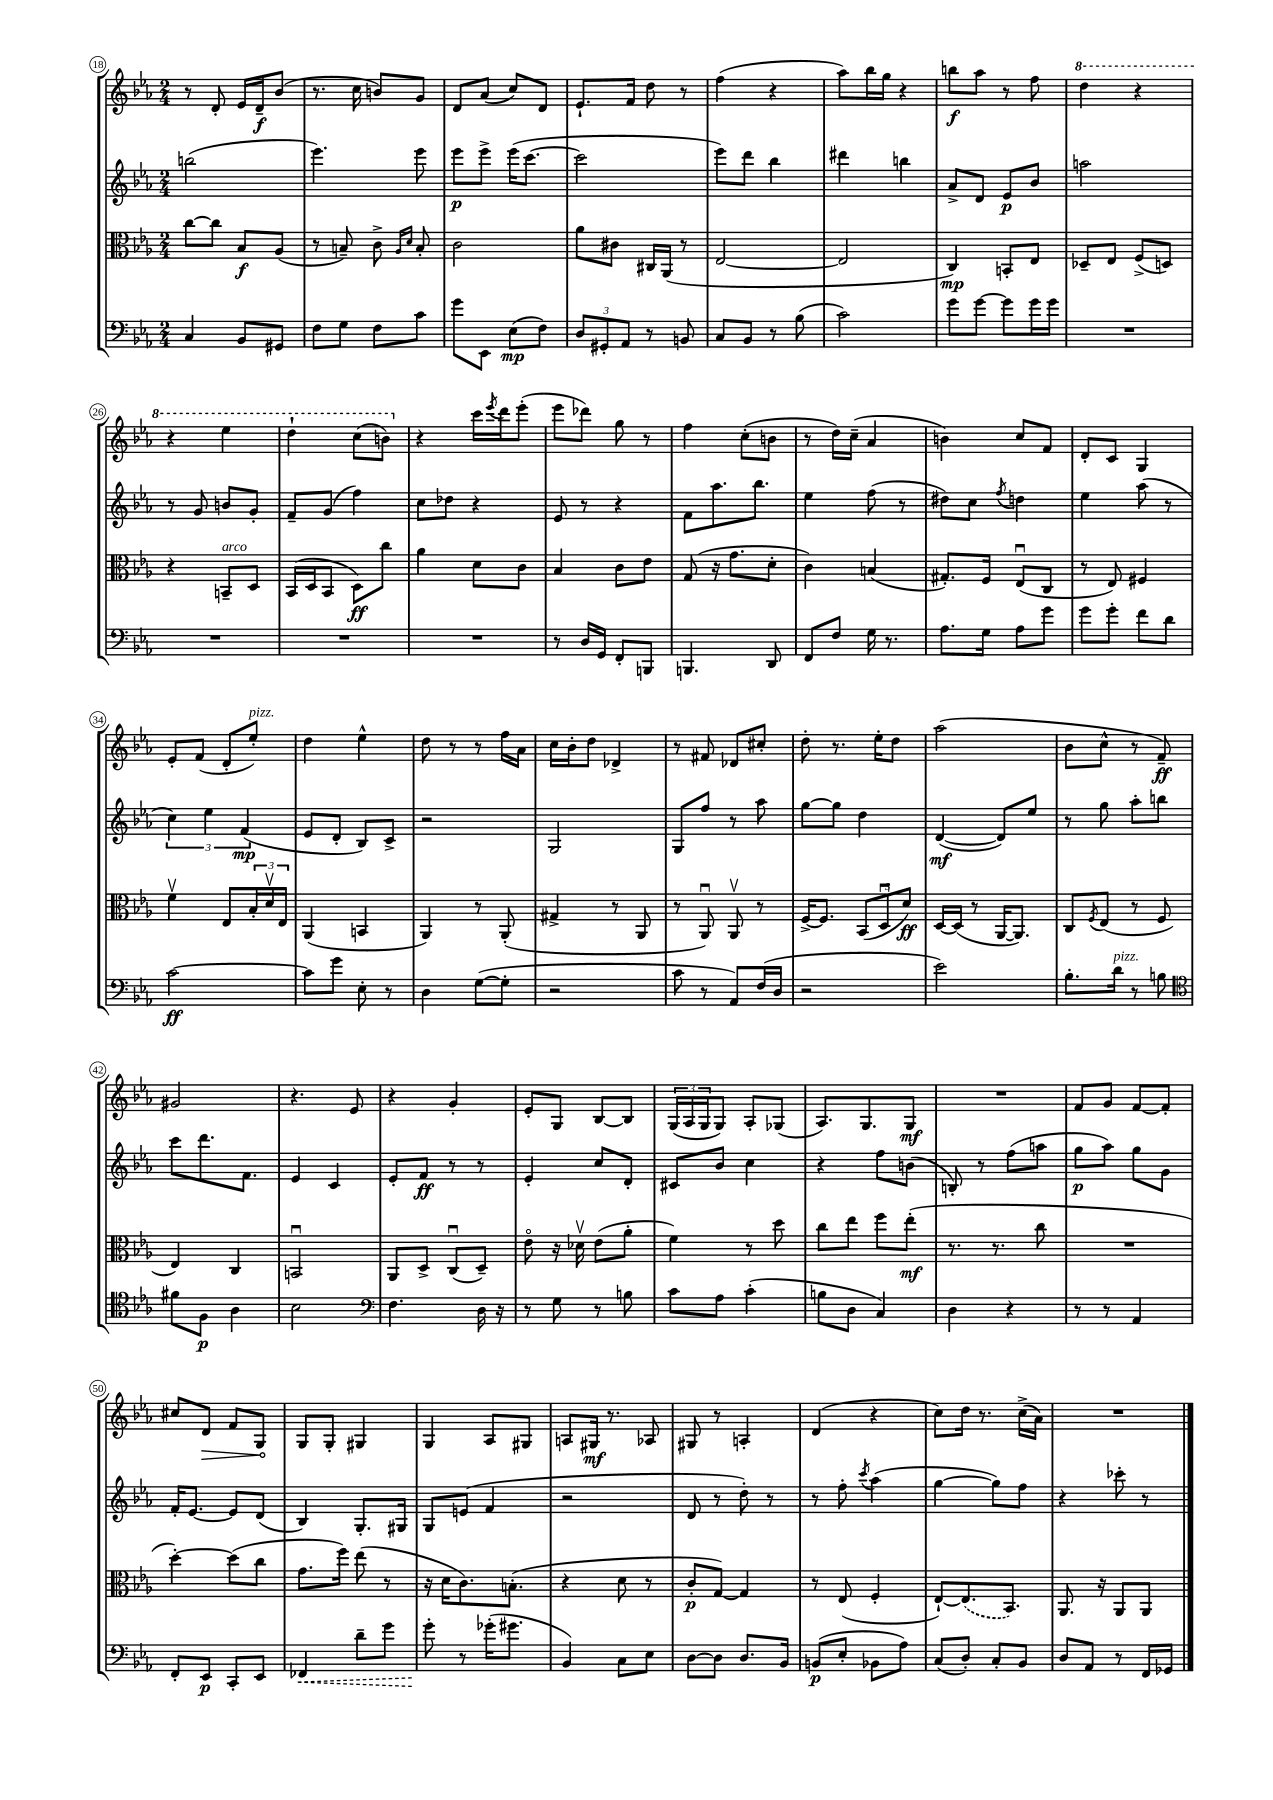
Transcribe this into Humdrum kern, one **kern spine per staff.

**kern	**kern	**kern	**kern
*staff4	*staff3	*staff2	*staff1
*clefF4	*clefC3	*clefG2	*clefG2
*k[b-e-a-]	*k[b-e-a-]	*k[b-e-a-]	*k[b-e-a-]
*M2/4	*M2/4	*M2/4	*M2/4
4C/	[8cc\L	(2bb\	8r
.	8cc\]J	.	8d'/
8BB-/L	8B-/L	.	16e-/LL
.	.	.	16d~/J
8GG#/J	(8A-/J	.	(8b-/J
=	=	=	=
8F\L	8r	4.eee-\)	8.r
8G\J	8B~/)	.	.
.	.	.	16cc\
8F\L	8c^\	.	8b/L)
.	16qqA-/LL	.	.
.	16qqd/JJ	.	.
8c\J	8B'/	8eee-\	8g/J
=	=	=	=
8g\L	2c\	8eee-\L	8d/L
8EE-\J	.	8eee-^\J	(8a-/J
(8E-\L	.	(16eee-\LK	8cc/L)
.	.	[8.ccc\J	.
8F\J)	.	.	8d/J
=	=	=	=
12D/L	8a-\L	2ccc\]	8.e-`/L
12GG#'/	.	.	.
.	8c#\J	.	.
12AA-/J	.	.	.
.	.	.	16f/Jk
8r	16C#/LL	.	8dd\
.	(16AA-/JJ	.	.
8BB/	8r	.	8r
=	=	=	=
8C/L	[2E-/	8eee-\L)	(4ff\
8BB-/J	.	8ddd\J	.
8r	.	4bb-\	4r
(8B-\	.	.	.
=	=	=	=
2c\)	2E-/]	4ddd#\	8aa-\L)
.	.	.	16bb-\L
.	.	.	16gg\JJ
.	.	4bb\	4r
=	=	=	=
8g\L	4C/)	8a-^/L	8bb\L
[8g\J	.	8d/J	8aa-\J
8g\]L	8BB'/L	8e-/L	8r
16g\L	8E-/J	8b-/J	8ff\
16g\JJ	.	.	.
=	=	=	=
2r	8D-~/L	2aa\	4ddd\
.	8E-/J	.	.
.	(8F^/L	.	4r
.	8D/J)	.	.
=	=	=	=
2r	4r	8r	4r
.	.	8g/	.
.	8BB~/L	8b/L	4eee-\
.	8D/J	8g'/J	.
=	=	=	=
2r	(16BB-/LL	8f~/L	4ddd`\
.	16D/J	.	.
.	8BB-/J	(8g/J	.
.	8D\L)	4ff\)	(8ccc\L
.	8cc\J	.	8bb\J)
=	=	=	=
2r	4a-\	8cc\L	4r
.	.	8dd-\J	.
.	8d\L	4r	16ccc\LL
.	.	.	8qeee-/
.	.	.	16ddd\J
.	8c\J	.	(8eee-'\J
=	=	=	=
8r	4B-/	8e-/	8eee-\L
16D/LL	.	8r	8ddd-\J)
16GG/JJ	.	.	.
8FF'/L	8c\L	4r	8gg\
8BBB/J	8e-\J	.	8r
=	=	=	=
4.BBB/	(8G/	8f\L	4ff\
.	16r	8.aa-\	.
.	8.g\L	.	.
.	.	.	(8cc'\L
.	.	8.bb-\J	.
8DD/	8d'\J	.	8b\J
=	=	=	=
8FF/L	4c\)	4ee-\	8r
8F/J	.	.	16dd\LL)
.	.	.	(16cc~\JJ
16G\	(4B/	(8ff\	4a-/
8.r	.	.	.
.	.	8r	.
=	=	=	=
8.A-\L	8.G#'/L)	8dd#\L)	4b\)
.	.	8cc\J	.
16G\Jk	16F/Jk	.	.
.	.	8qff/	.
8A-\L	(8E-u/L	4dd\	8cc/L
8g\J	8C/J	.	8f/J
=	=	=	=
8g\L	8r	4ee-\	8d'/L
8g'\J	8E-/)	.	8c/J
8f\L	4F#/	(8aa-\	4G/
8d\J	.	8r	.
=	=	=	=
[2c\	4fv\	6cc\)	8e-'/L
.	.	.	(8f/J
.	.	6ee-\	.
.	8E-/L	.	8d'/L
.	.	(6f/	.
.	24B-'/L	.	8ee-'/J)
.	24dv/	.	.
.	24E-/JJ	.	.
=	=	=	=
8c\]L	(4AA-/	8e-/L	4dd\
8g\J	.	8d'/J	.
8E-'\	4BB/	8B-/L)	4ee-^^\
8r	.	8c^/J	.
=	=	=	=
4D\	4AA-/)	2r	8dd\
.	.	.	8r
([8G\L	8r	.	8r
8G'\]J	(8AA-'/	.	16ff\LL
.	.	.	16a-\JJ
=	=	=	=
2r	4G#^/	2G/	16cc\LL
.	.	.	16b-'\J
.	.	.	8dd\J
.	8r	.	4d-^/
.	8AA-/	.	.
=	=	=	=
8c\	8r	8G/L	8r
8r	8AA-u/)	8ff/J	8f#/
8AA-/L)	8AA-v/	8r	8d-/L
(16F/L	8r	8aa-\	8cc#'/J
16D/JJ	.	.	.
=	=	=	=
2r	[16F^/LK	[8gg\L	8dd'\
.	8.F/]J	.	.
.	.	8gg\]J	8.r
.	(12BB-/L	4dd\	.
.	.	.	16ee-'\LK
.	12Du/	.	.
.	.	.	8dd\J
.	12d/J)	.	.
=	=	=	=
2e-\)	[16D/LL	([4d/	(2aa-\
.	(16D/]JJ	.	.
.	8r	.	.
.	[16AA-/LK	8d/]L)	.
.	8.AA-/]J)	.	.
.	.	8ee-/J	.
=	=	=	=
8.B-'\L	8C/L	8r	8b-\L
.	8qF/	.	.
.	(8E-/J	8gg\	8cc^^\J
16d\Jk	.	.	.
8r	8r	8aa-'\L	8r
8B\	8F/	8bb\J	8f~/)
=	=	=	=
*clefC4	*	*	*
8f#\L	4E-/)	8ccc\L	2g#/
8F\J	.	8.ddd\	.
4A-\	4C/	.	.
.	.	8.f\J	.
=	=	=	=
2B-\	2BBu/	4e-/	4.r
.	.	4c/	.
.	.	.	8e-/
=	=	=	=
*clefF4	*	*	*
4.F\	8AA-/L	8e-'/L	4r
.	8D^/J	8f/J	.
.	(8Cu/L	8r	4g'/
16D\	8D~/J)	8r	.
16r	.	.	.
=	=	=	=
8r	8e-o\	4e-'/	8e-'/L
8G\	16r	.	8G/J
.	16d-v\	.	.
8r	(8e-\L	8cc/L	[8B-/L
8B\	8a-'\J	8d'/J	8B-/]J
=	=	=	=
8c\L	4f\)	8c#/L	(24G/LL
.	.	.	24A-/
.	.	.	24G/J
8A-\J	.	8b-/J	8G/J)
(4c'\	8r	4cc\	8A-'/L
.	8dd\	.	(8G-/J
=	=	=	=
8B\L	8cc\L	4r	8.A-/L)
8D\J	8ee-\J	.	.
.	.	.	8.G/
4C/)	8ff\L	8ff\L	.
.	(8ee-'\J	(8b\J	8G/J
=	=	=	=
4D\	8.r	8B'/)	2r
.	.	8r	.
.	8.r	.	.
4r	.	(8ff\L	.
.	8cc\	8aa\J	.
=	=	=	=
8r	2r	8gg\L	8f/L
8r	.	8aa-\J)	8g/J
4AA-/	.	8gg\L	[8f/L
.	.	8g\J	8f'/]J
=	=	=	=
8FF'/L	[4dd'\)	16f'/LK	8cc#/L
.	.	[8.e-/J	.
8EE-/J	.	.	8d/J
8CC'/L	(8dd\]L	8e-/]L	8f/L
8EE-/J	8cc\J	(8d/J	8G/J
=	=	=	=
4FF-/	8.g\L	4B-/)	8G/L
.	.	.	8G'/J
.	16ff\Jk)	.	.
8d~\L	(8ee-\	8.G'/L	4G#/
8g\J	8r	.	.
.	.	16G#/Jk	.
=	=	=	=
8g'\	16r	8G/L	4G/
.	16d\LK	.	.
8r	8.c\)	(8e/J	.
(16g-'\LK	.	4f/	8A-/L
8.g#\J	(8.B'\J	.	.
.	.	.	8G#/J
=	=	=	=
4BB-/)	4r	2r	8A/L
.	.	.	16G#/Jk
.	.	.	8.r
8C\L	8d\	.	.
8E-\J	8r	.	8A-/
=	=	=	=
[8D\L	8c'/L	8d/	8G#/
8D\]J	[8G/J)	8r	8r
8.D/L	4G/]	8dd'\)	4A'/
.	.	8r	.
16BB-/Jk	.	.	.
=	=	=	=
(8BB/L	8r	8r	(4d/
8E-'/J	(8E-/	8ff'\	.
.	.	8qccc/	.
8BB-\L	4F'/	(4aa-\	4r
8A-\J)	.	.	.
=	=	=	=
(8C/L	[8E-`/L)	[4gg\	8cc\L)
8D'/J)	(8.E-/]	.	16dd\Jk
.	.	.	8.r
8C'/L	.	8gg\]L)	.
.	8.BB-/J)	.	.
8BB-/J	.	8ff\J	(16cc^\LL
.	.	.	16a-\JJ)
=	=	=	=
8D/L	8.AA-/	4r	2r
8AA-/J	.	.	.
.	16r	.	.
8r	8AA-/L	8ccc-'\	.
16FF/LL	8AA-/J	8r	.
16GG-/JJ	.	.	.
==	==	==	==
*-	*-	*-	*-
